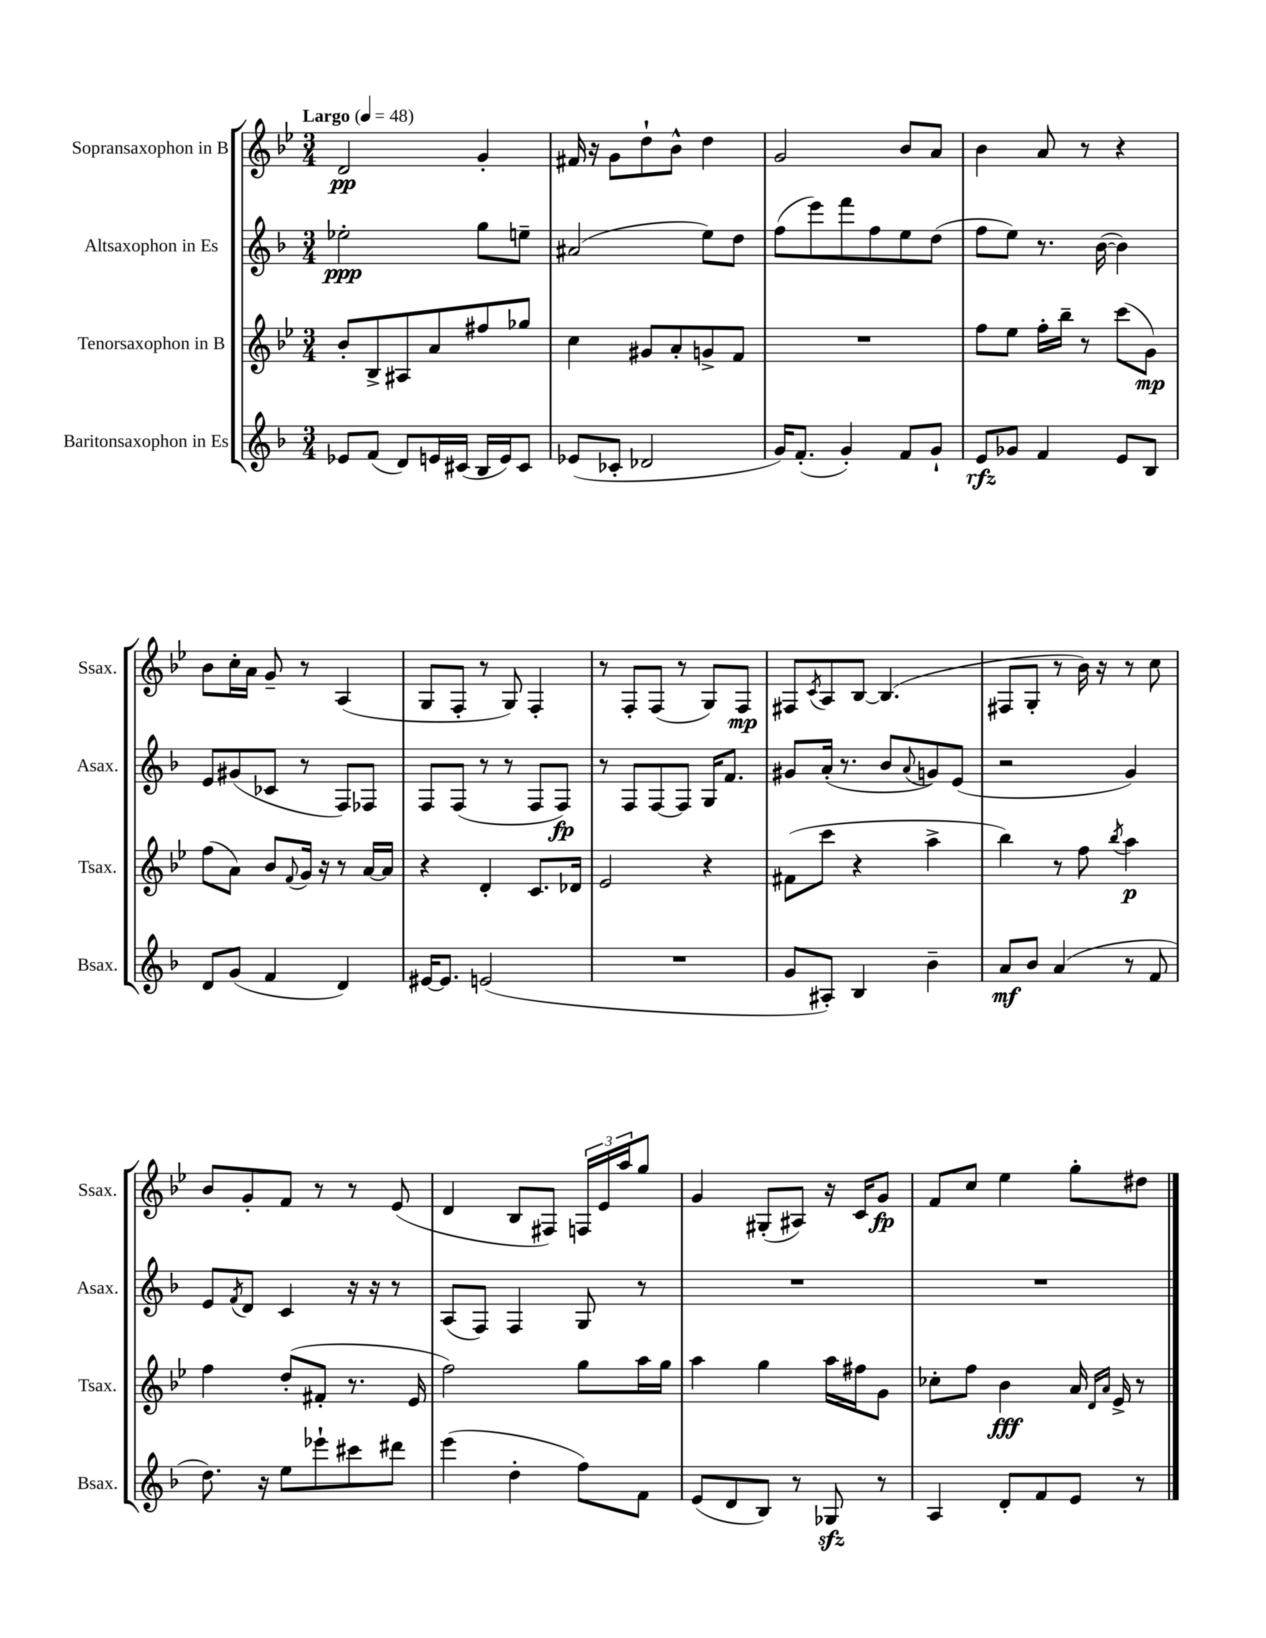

**kern	**dynam	**kern	**dynam	**kern	**dynam	**kern	**dynam
*part4	*part4	*part3	*part3	*part2	*part2	*part1	*part1
*staff4	*staff4	*staff3	*staff3	*staff2	*staff2	*staff1	*staff1
*I"Baritonsaxophon in Es	*	*I"Tenorsaxophon in B	*	*I"Altsaxophon in Es	*	*I"Sopransaxophon in B	*
*I'Bsax.	*	*I'Tsax.	*	*I'Asax.	*	*I'Ssax.	*
*clefG2	*	*clefG2	*	*clefG2	*	*clefG2	*
*k[b-]	*	*k[b-e-]	*	*k[b-]	*	*k[b-e-]	*
*M3/4	*	*M3/4	*	*M3/4	*	*M3/4	*
*MM48	*	*MM48	*	*MM48	*	*MM48	*
=1	=1	=1	=1	=1	=1	=1	=1
!	!	!	!	!	!	!LO:TX:a:B:t=Largo	!
8e-X/L	.	8b-'/L	.	2ee-X'\	ppp	2d/	pp
(8f/J	.	8B-^/	.	.	.	.	.
8d/L)	.	8A#X/	.	.	.	.	.
16en/L	.	8a/	.	.	.	.	.
(16c#X/JJ	.	.	.	.	.	.	.
16B-/LL	.	8ff#X/	.	8gg\L	.	4g'/	.
16e/J)	.	.	.	.	.	.	.
8c#/J	.	8gg-X/J	.	8een~\J	.	.	.
=2	=2	=2	=2	=2	=2	=2	=2
(8e-X/L	.	4cc\	.	(2a#X/	.	16f#X/	.
.	.	.	.	.	.	16r	.
8c-X'/J	.	.	.	.	.	8g\L	.
2d-X/	.	8g#X/L	.	.	.	8dd`\	.
.	.	8a'/	.	.	.	8b-^^\J	.
.	.	8gn^/	.	8ee\L)	.	4dd\	.
.	.	8f/J	.	8dd\J	.	.	.
=3	=3	=3	=3	=3	=3	=3	=3
16g/KL)	.	2.r	.	(8ff\L	.	2g/	.
(8.f'/J	.	.	.	.	.	.	.
.	.	.	.	8eee\)	.	.	.
4g'/)	.	.	.	8fff\	.	.	.
.	.	.	.	8ff\	.	.	.
8f/L	.	.	.	8ee\	.	8b-/L	.
8g`/J	.	.	.	(8dd\J	.	8a/J	.
=4	=4	=4	=4	=4	=4	=4	=4
8e/L	rfz	8ff\L	.	8ff\L	.	4b-\	.
8g-X/J	.	8ee-\J	.	8ee\J)	.	.	.
4f/	.	16ff'\LL	.	8.r	.	8a/	.
.	.	16bb-~\JJ	.	.	.	.	.
.	.	8r	.	.	.	8r	.
.	.	.	.	([16b-\	.	.	.
8e/L	.	(8ccc\L	.	4b-\])	.	4r	.
8B-/J	.	8g\J)	mp	.	.	.	.
!!LO:LB:g=z
=5	=5	=5	=5	=5	=5	=5	=5
8d/L	.	(8ff\L	.	8e/L	.	8b-\L	.
(8g/J	.	8a\J)	.	(8g#X/	.	16cc'\L	.
.	.	.	.	.	.	16a\JJ	.
4f/	.	8b-/L	.	8c-X/J	.	8g~/	.
.	.	8qqf/	.	.	.	.	.
.	.	16g/Jk	.	8r	.	8r	.
.	.	16r	.	.	.	.	.
4d/)	.	8r	.	8F/L)	.	(4A/	.
.	.	[16a/LL	.	8F-X/J	.	.	.
.	.	16a/JJ]	.	.	.	.	.
=6	=6	=6	=6	=6	=6	=6	=6
[16e#X/KL	.	4r	.	8F/L	.	8G/L	.
8.e#/J]	.	.	.	.	.	.	.
.	.	.	.	(8F/J	.	8F'/J	.
(2en/	.	4d'/	.	8r	.	8r	.
.	.	.	.	8r	.	8G/)	.
.	.	8.c/L	.	8F/L	.	4F'/	.
.	.	.	.	8F/J)	fp	.	.
.	.	16d-X/Jk	.	.	.	.	.
=7	=7	=7	=7	=7	=7	=7	=7
2.r	.	2e-/	.	8r	.	8r	.
.	.	.	.	8F/L	.	8F'/L	.
.	.	.	.	[8F/	.	(8F/J	.
.	.	.	.	8F/J]	.	8r	.
.	.	4r	.	16G/KL	.	8G/L)	.
.	.	.	.	8.f/J	.	.	.
.	.	.	.	.	.	8F/J	mp
=8	=8	=8	=8	=8	=8	=8	=8
8g/L	.	(8f#X\L	.	8g#X/L	.	8F#X/L	.
.	.	.	.	.	.	8qc/	.
8A#X'/J)	.	8ccc\J	.	(16a'/Jk	.	8A/	.
.	.	.	.	8.r	.	.	.
4B-/	.	4r	.	.	.	[8B-/J	.
.	.	.	.	8b-/L	.	(4.B-/]	.
.	.	.	.	8qqa/	.	.	.
4b-~\	.	4aa^\	.	8gn/)	.	.	.
.	.	.	.	(8e/J	.	.	.
=9	=9	=9	=9	=9	=9	=9	=9
8a/L	mf	4bb-\)	.	2r	.	8F#X/L	.
8b-/J	.	.	.	.	.	8G'/J	.
(4a/	.	8r	.	.	.	8r	.
.	.	8ff\	.	.	.	16b-\)	.
.	.	.	.	.	.	16r	.
.	.	8qbb-/	.	.	.	.	.
8r	.	4aa\	p	4g/)	.	8r	.
8f/	.	.	.	.	.	8cc\	.
!!LO:LB:g=z
=10	=10	=10	=10	=10	=10	=10	=10
8.dd\)	.	4ff\	.	8e/L	.	8b-/L	.
.	.	.	.	8qf/	.	.	.
.	.	.	.	8d/J	.	8g'/	.
16r	.	.	.	.	.	.	.
8ee\L	.	(8dd'/L	.	4c/	.	8f/J	.
8eee-X`\	.	8f#X'/J	.	.	.	8r	.
8ccc#X\	.	8.r	.	16r	.	8r	.
.	.	.	.	16r	.	.	.
8ddd#X\J	.	.	.	8r	.	(8e-/	.
.	.	16e-/	.	.	.	.	.
=11	=11	=11	=11	=11	=11	=11	=11
(4eee\	.	2ff\)	.	(8A/L	.	4d/	.
.	.	.	.	8F/J)	.	.	.
4dd'\	.	.	.	4F/	.	8B-/L	.
.	.	.	.	.	.	8F#X/J)	.
8ff\L)	.	8gg\L	.	8G/	.	24Fn/LL	.
.	.	.	.	.	.	24e-/	.
.	.	.	.	.	.	24aa/J	.
8f\J	.	16aa\L	.	8r	.	8gg/J	.
.	.	16gg\JJ	.	.	.	.	.
=12	=12	=12	=12	=12	=12	=12	=12
(8e/L	.	4aa\	.	2.r	.	4g/	.
8d/	.	.	.	.	.	.	.
8B-/J)	.	4gg\	.	.	.	(8G#X'/L	.
8r	.	.	.	.	.	8A#X/J)	.
8G-Xzz/	.	16aa\LL	.	.	.	16r	.
.	.	16ff#X\J	.	.	.	16c/KL	.
8r	.	8g\J	.	.	.	8g/J	fp
=13	=13	=13	=13	=13	=13	=13	=13
4A/	.	8cc-X'\L	.	2.r	.	8f/L	.
.	.	8ff\J	.	.	.	8cc/J	.
8d'/L	.	4b-\	fff	.	.	4ee-\	.
8f/	.	.	.	.	.	.	.
8e/J	.	16a/	.	.	.	8gg'\L	.
.	.	16qqd/LL	.	.	.	.	.
.	.	16qqa/JJ	.	.	.	.	.
.	.	16e-^/	.	.	.	.	.
8r	.	8r	.	.	.	8dd#X\J	.
==	==	==	==	==	==	==	==
*-	*-	*-	*-	*-	*-	*-	*-
